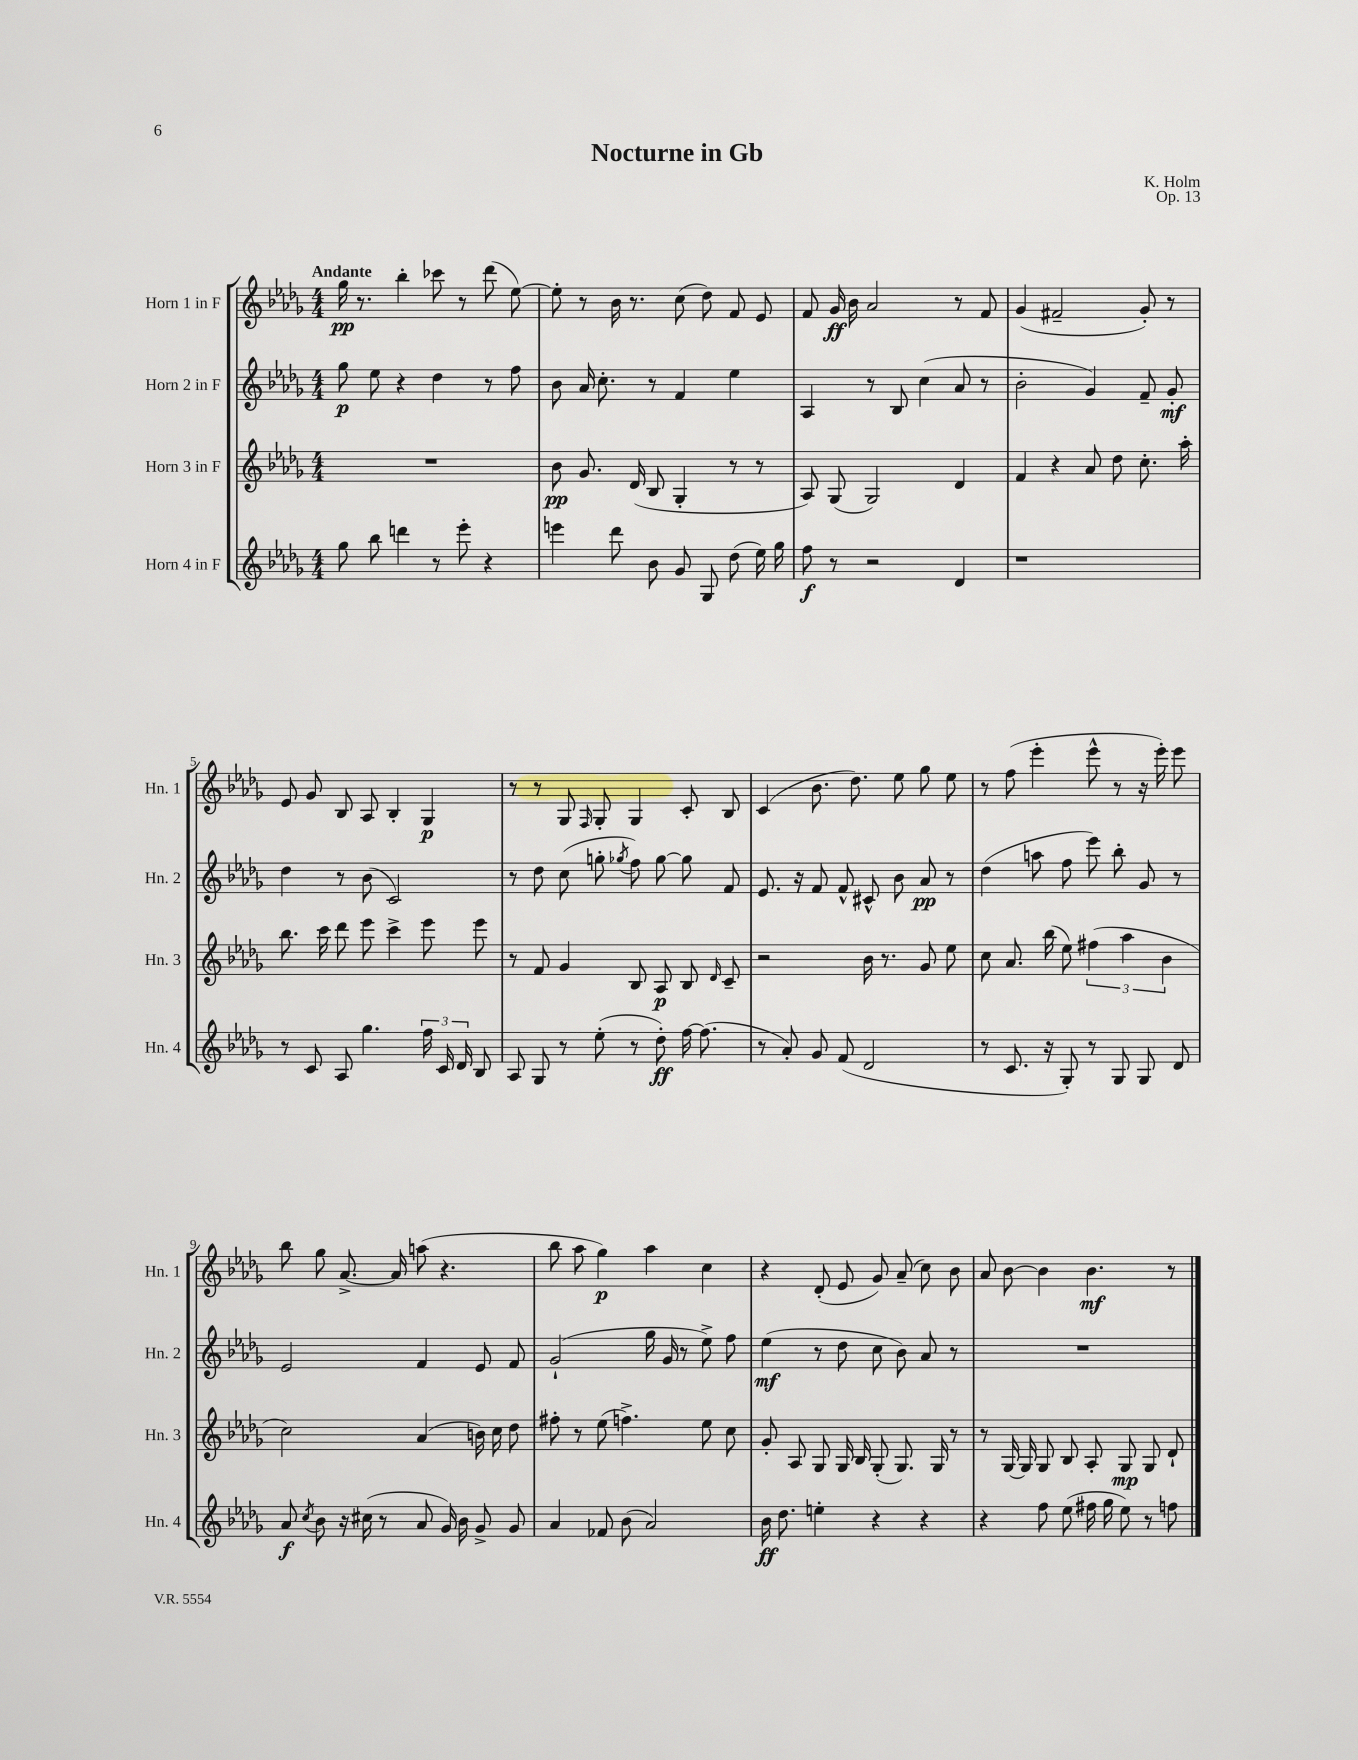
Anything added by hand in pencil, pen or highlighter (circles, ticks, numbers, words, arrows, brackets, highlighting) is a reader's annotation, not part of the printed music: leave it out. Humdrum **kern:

**kern	**kern	**kern	**kern
*staff4	*staff3	*staff2	*staff1
*clefG2	*clefG2	*clefG2	*clefG2
*k[b-e-a-d-g-]	*k[b-e-a-d-g-]	*k[b-e-a-d-g-]	*k[b-e-a-d-g-]
*M4/4	*M4/4	*M4/4	*M4/4
8gg-\	1r	8gg-\	16gg-\
.	.	.	8.r
8bb-\	.	8ee-\	.
4ddd\	.	4r	4bb-'\
8r	.	4dd-\	8ccc-\
8eee-'\	.	.	8r
4r	.	8r	(8ddd-\
.	.	8ff\	[8ee-\)
=	=	=	=
4eee\	8b-\	8b-\	8ee-'\]
.	8.g-/	16a-/	8r
.	.	8.cc'\	.
8ddd-\	.	.	16b-\
.	(16d-/	.	8.r
8b-\	8B-/	8r	.
8g-/	4G-'/	4f/	(8cc\
8G-/	.	.	8dd-\)
(8dd-\	8r	4ee-\	8f/
16ee-\)	8r	.	8e-/
16gg-\	.	.	.
=	=	=	=
8ff\	8A-/)	4A-/	8f/
8r	(8G-/	.	16g-/
.	.	.	16b-\
2r	2G-/)	8r	2a-/
.	.	8B-/	.
.	.	(4cc\	.
4d-/	4d-/	8a-/	8r
.	.	8r	8f/
=	=	=	=
1r	4f/	2b-'\	(4g-/
.	4r	.	2f#~/
.	8a-/	4g-/)	.
.	8dd-\	.	.
.	8.cc'\	8f~/	8g-'/)
.	.	8g-'/	8r
.	16aa-'\	.	.
=	=	=	=
8r	8.bb-\	4dd-\	8e-/
8c/	.	.	8g-/
.	16ccc\	.	.
8A-/	8ddd-\	8r	8B-/
4.gg-\	8eee-\	(8b-\	8A-/
.	4ccc^\	2c/)	4B-'/
24ff\	8eee-\	.	4G-/
24c/	.	.	.
24d-/	.	.	.
8B-/	8eee-\	.	.
=	=	=	=
8A-/	8r	8r	8r
8G-/	8f/	8dd-\	8r
8r	4g-/	(8cc\	8G-/
.	.	.	16qqF/
(8ee-'\	.	8gg'\	8G-'/
.	.	8qgg-/	.
8r	8B-/	8ff\)	4G-/
8dd-'\)	8A-/	[8gg-\	.
[16ff\	8B-/	8gg-\]	8c'/
(8.ff\]	.	.	.
.	16qqd-/	.	.
.	8c~/	8f/	8B-/
=	=	=	=
8r	2r	8.e-/	(4c/
8a-'/)	.	.	.
.	.	16r	.
8g-/	.	8f/	8.b-\
(8f/	.	8f^^/	.
.	.	.	8.dd-\)
2d-/	16b-\	8c#^^/	.
.	8.r	.	.
.	.	8b-\	8ee-\
.	8g-/	8a-/	8gg-\
.	8ee-\	8r	8ee-\
=	=	=	=
8r	8cc\	(4dd-\	8r
8.c/	8.a-/	.	(8ff\
.	.	8aa\	4eee-'\
16r	(16bb-\	.	.
8G-'/)	8ee-\)	8ff\	.
8r	(6ff#\	8eee-\)	8eee-^^\
8G-/	.	8bb-'\	8r
.	6aa-\	.	.
8G-/	.	8g-/	16r
.	.	.	16eee-'\)
.	6b-\	.	.
8d-/	.	8r	8eee-\
=	=	=	=
8a-/	2cc\)	2e-/	8bb-\
8qcc/	.	.	.
8b-\	.	.	8gg-\
16r	.	.	[8.a-^/
(16cc#\	.	.	.
8r	.	.	.
.	.	.	16a-/]
8a-/	(4a-/	4f/	(8aa\
16g-/)	.	.	4.r
16b-\	.	.	.
8g-^/	16b\)	8e-/	.
.	16cc\	.	.
8g-/	8dd-\	8f/	.
=	=	=	=
4a-/	8ff#'\	(2g-`/	8bb-\
.	8r	.	8aa-\
8f-/	(8ee-\	.	4gg-\)
(8b-\	4.ff^\)	.	.
2a-/)	.	16gg-\	4aa-\
.	.	16g-/	.
.	.	8r	.
.	8ee-\	8ee-^\)	4cc\
.	8cc\	8ff\	.
=	=	=	=
16b-\	8g-'/	(4ee-\	4r
8.dd-\	.	.	.
.	8A-/	.	.
4ee'\	8G-/	8r	(8d-'/
.	16G-/	8dd-\	8e-/
.	16B-/	.	.
4r	(8G-'/	8cc\	8g-/)
.	8.G-/)	8b-\)	(8a-~/
4r	.	8a-/	8cc\)
.	16G-/	.	.
.	8r	8r	8b-\
=	=	=	=
4r	8r	1r	8a-/
.	[16G-/	.	[8b-\
.	16G-/]	.	.
8ff\	8G-/	.	4b-\]
(8ee-\	8B-/	.	.
16ff#\	8A-'/	.	4.b-\
16gg-\	.	.	.
8ee-\)	8G-/	.	.
8r	8G-/	.	.
8ff\	8d-`/	.	8r
==	==	==	==
*-	*-	*-	*-
